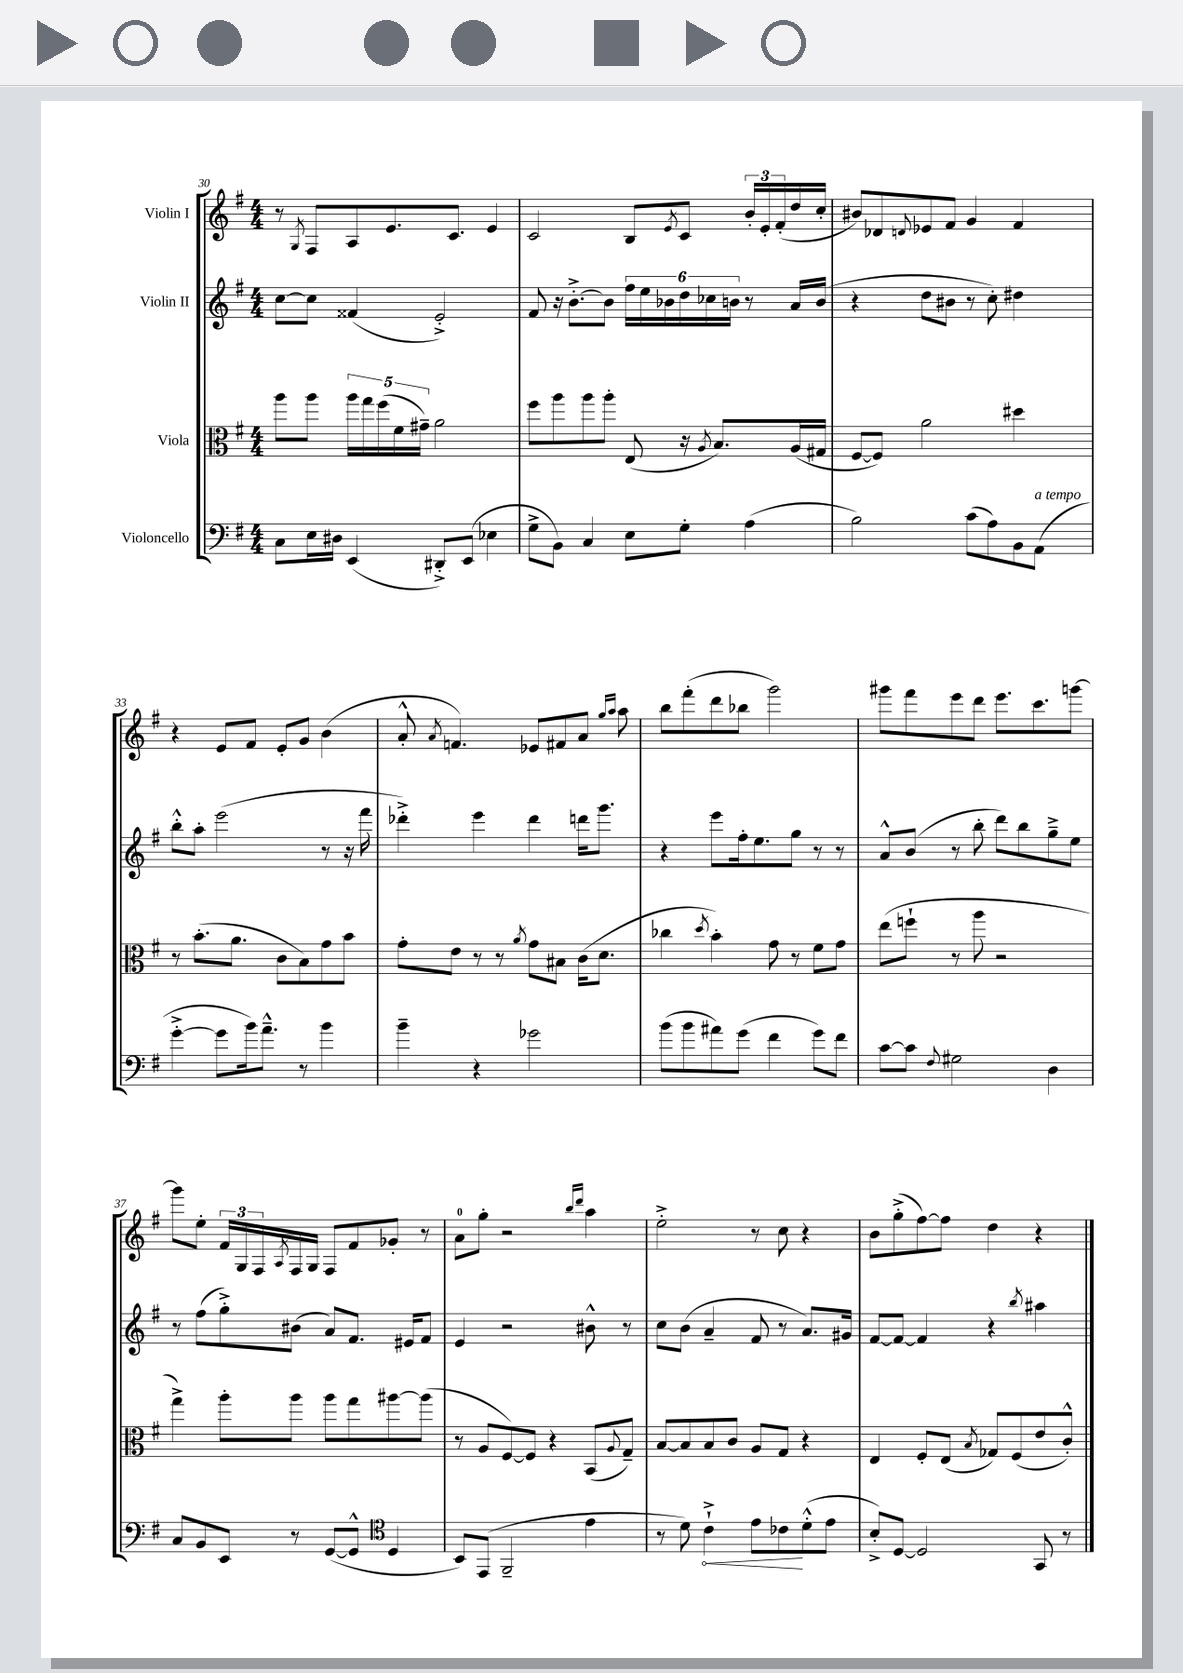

**kern	**kern	**kern	**kern
*staff4	*staff3	*staff2	*staff1
*clefF4	*clefC3	*clefG2	*clefG2
*k[f#]	*k[f#]	*k[f#]	*k[f#]
*M4/4	*M4/4	*M4/4	*M4/4
8C\L	8aa\L	[8cc\L	8r
.	.	.	8qG/
16E\L	8aa\J	8cc\]J	8F#/L
16D#\JJ	.	.	.
(4EE/	20aa\LL	(4f##/	8A/
.	20gg\	.	.
.	(20ff#\	.	.
.	.	.	8.e/
.	20f#\	.	.
.	20g#~\JJ)	.	.
8DD#'^/L)	2a\	2e'^/)	.
.	.	.	8.c/J
(8EE/J	.	.	.
4E-\	.	.	4e/
=	=	=	=
8G^\L	8ff#\L	8f#/	2c/
8BB\J)	8aa\	16r	.
.	.	[8.b'^\L	.
4C/	8aa\	.	.
.	8aa'\J	8b\]J	.
8E\L	(8E/	24ff#\LL	8B/L
.	.	24ee\	.
.	.	24b-\	.
.	.	.	8qe/
8G'\J	16r	24dd\	8c/J
.	.	24cc-\	.
.	8qA/	.	.
.	8.B/L)	.	.
.	.	24b\JJ	.
(4A\	.	8r	24b'/LL
.	.	.	24e'/
.	.	.	(24f#'/
.	(16A/L	16a/LL	16dd/
.	16G#/JJ	(16b/JJ	16cc'/JJ
=	=	=	=
2B\)	[8F#/L	4r	8b#/L)
.	8F#/]J)	.	8d-/
.	.	.	8qqd/
.	2a\	8dd\L	8e-/
.	.	8b#\J	8f#/J
(8c\L	.	8r	4g/
8A\)	.	8cc'\)	.
8BB\	4dd#\	4dd#\	4f#/
(8AA\J	.	.	.
=	=	=	=
[4g'^\	8r	8bb'^^\L	4r
.	(8.b'\L	8aa'\J	.
8g\]L	.	(2eee\	8e/L
.	8.a\J	.	.
16b\k)	.	.	8f#/J
8.a~^^\J	.	.	.
.	8c\L	.	8e'/L
8r	8B\)	.	8g/J
4b\	8g\	8r	(4b\
.	8b\J	16r	.
.	.	16fff#\	.
=	=	=	=
4b~\	8g'\L	4ddd-'^\)	8a'^^/
.	.	.	8qa/
.	8e\J	.	4.f/)
4r	8r	4eee\	.
.	8r	.	.
.	8qa/	.	.
2g-\	8g\L	4ddd-\	8e-/L
.	8B#\J	.	8f#/
.	(16c\LK	16ddd\LK	8a/J
.	8.d\J	8.ggg\J	.
.	.	.	16qqgg/LL
.	.	.	16qqaa/JJ
.	.	.	8aa\
=	=	=	=
(8b\L	4cc-\	4r	8bb\L
8b\	.	.	(8fff#'\
.	8qdd/	.	.
8a#\)	4b'\)	8eee\L	8ddd\
(8g\J	.	16ff#'\k	8bb-\J
.	.	8.ee\	.
4f#\	8g\	.	2ggg\)
.	8r	8gg\J	.
8g\L)	8f#\L	8r	.
8f#\J	8g\J	8r	.
=	=	=	=
[8c\L	(8ee\L	8a^^/L	8ggg#\L
8c\]J	8ff`\J	(8b/J	8fff#\
8qqF#/	.	.	.
2G#\	8r	8r	8eee\
.	8aa\	8bb'\	8ddd\J
.	2r	8ddd\L)	8.eee\L
.	.	8bb\	.
.	.	.	8.ccc\
4D\	.	8gg~^\	.
.	.	8ee\J	[8ggg\J
=	=	=	=
8C/L	4gg^\)	8r	8ggg\]L
8BB/	.	(8ff#\L	8ee'\J
8EE/J	8aa'\L	8gg'^\)	24f#/LL
.	.	.	24G/
.	.	.	24F#/
.	.	.	8qA/
8r	8aa\J	(8b#\J	16F#/
.	.	.	16G/JJ
([8GG/L	8aa\L	8a/L)	8F#/L
8GG^^/]J	8gg\	8.f#/J	8f#/
*clefC4	*	*	*
4D/	[8aa#\	.	8g-'/J
.	.	16e#/LK	.
.	(8aa#\]J	8f#/J	8r
=	=	=	=
8BB/L)	8r	4e/	8a\L
(8EE/J	8A/L	.	8gg'\J
2FF#~/	[8F#/)	2r	2r
.	8F#/]J	.	.
.	4r	.	.
.	.	.	16qqbb/LL
.	.	.	16qqddd/JJ
4e\	(8BB/L	8b#^^\	4aa\
.	8qqA/	.	.
.	8G~/J)	8r	.
=	=	=	=
8r	[8B/L	8cc\L	2ee'^\
8d\)	8B/]	(8b\J	.
4c`^\	8B/	4a~/	.
.	8c/J	.	.
8e\L	8A/L	8f#/	8r
8c-\	8G/J	8r	8cc\
(8d'^^\	4r	8.a/L)	4r
8e\J	.	.	.
.	.	16g#/Jk	.
=	=	=	=
8B'^/L)	4E/	[8f#/L	8b\L
[8D/J	.	8f#/_J	(8gg'^\
2D/]	8F#'/L	4f#/]	[8ff#\)
.	(8E/J	.	8ff#\]J
.	8qB/	.	.
.	8G-/L)	4r	4dd\
.	(8F#/	.	.
.	.	8qbb/	.
8GG/	8e/	4aa#\	4r
8r	8c'^^/J)	.	.
==	==	==	==
*-	*-	*-	*-
